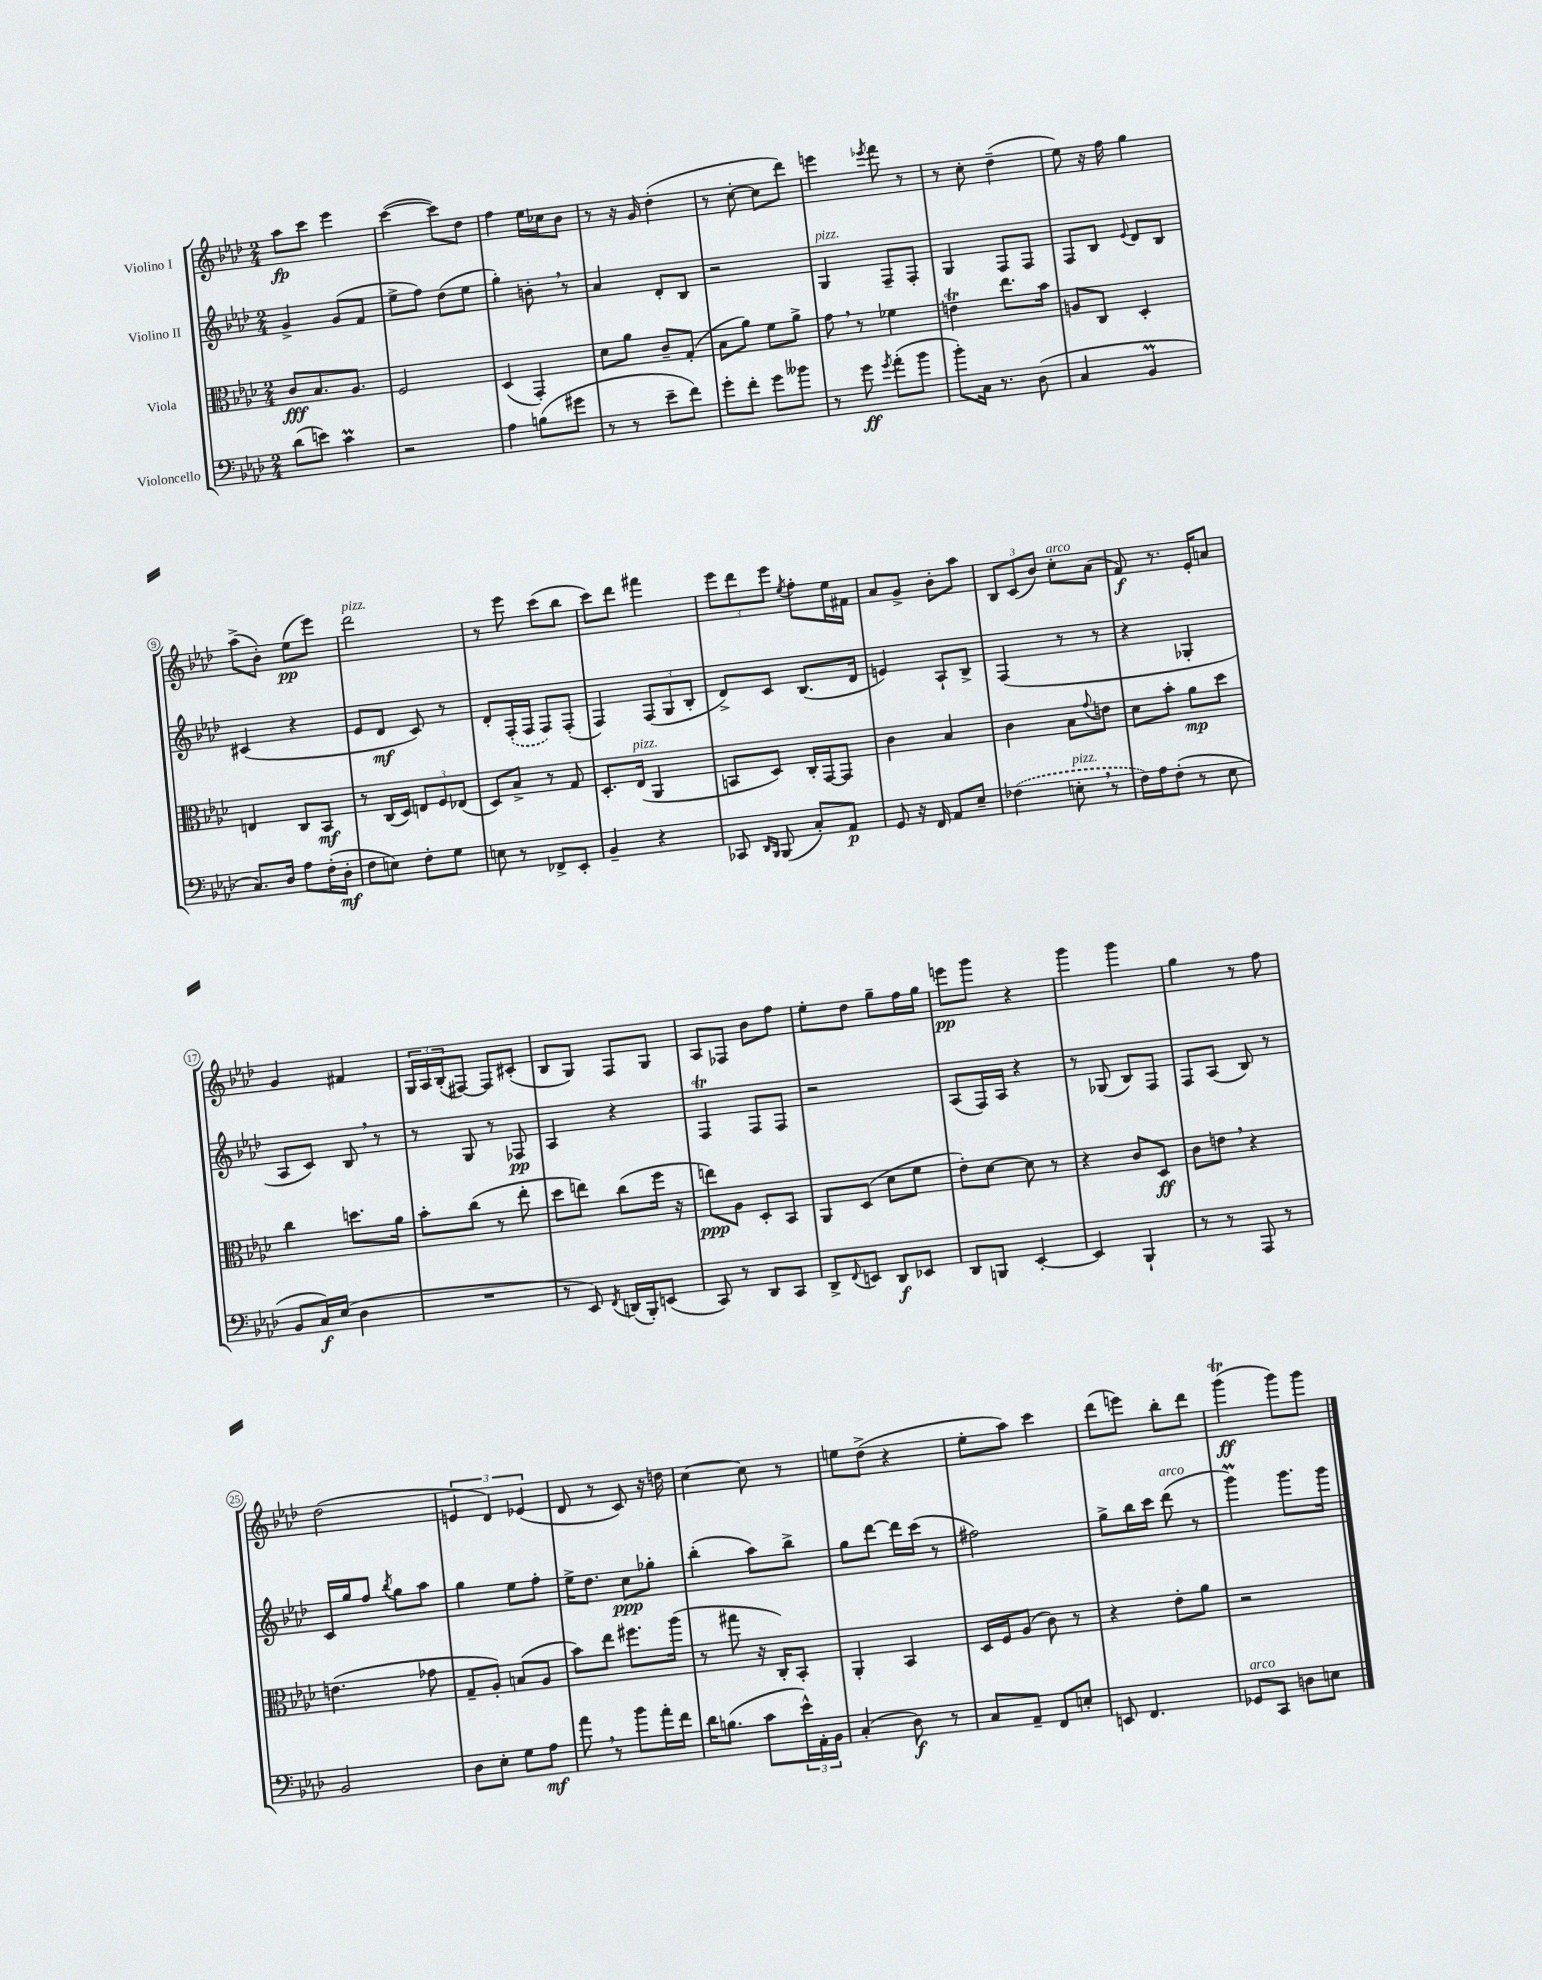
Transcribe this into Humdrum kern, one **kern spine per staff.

**kern	**dynam	**kern	**dynam	**kern	**dynam	**kern	**dynam
*part4	*part4	*part3	*part3	*part2	*part2	*part1	*part1
*staff4	*staff4	*staff3	*staff3	*staff2	*staff2	*staff1	*staff1
*I"Violoncello	*	*I"Viola	*	*I"Violino II	*	*I"Violino I	*
*clefF4	*	*clefC3	*	*clefG2	*	*clefG2	*
*k[b-e-a-d-]	*	*k[b-e-a-d-]	*	*k[b-e-a-d-]	*	*k[b-e-a-d-]	*
*M2/4	*	*M2/4	*	*M2/4	*	*M2/4	*
=1	=1	=1	=1	=1	=1	=1	=1
(8d-\L	.	8c/L	fff	4g^/	.	8aa-\L	fp
8en\J)	.	8.B-/	.	.	.	8ccc\J	.
4cm\	.	.	.	(8g/L	.	4eee-\	.
.	.	8.A-/J	.	.	.	.	.
.	.	.	.	8f/J	.	.	.
=2	=2	=2	=2	=2	=2	=2	=2
2r	.	2F/	.	8ee-^\L	.	([4ccc\	.
.	.	.	.	8ff\J)	.	.	.
.	.	.	.	(8dd-\L	.	8ccc\L])	.
.	.	.	.	8ee-\J	.	8dd-\J	.
=3	=3	=3	=3	=3	=3	=3	=3
4A-\	.	(4D-/	.	4gg'\)	.	4ff\	.
(8Bn\L	.	4GG'/)	.	8bn',\	.	16ee-\LL	.
.	.	.	.	.	.	16cc-X\J	.
8g#X\J	.	.	.	8r	.	8b-\J	.
=4	=4	=4	=4	=4	=4	=4	=4
8r	.	8d-\L	.	4a-/	.	8r	.
8r	.	8a-\J	.	.	.	16r	.
.	.	.	.	.	.	16g/	.
8e-~\L	.	8c~/L	.	8d-'/L	.	(4dd-'\	.
8f\J)	.	(8G'/J	.	8B-/J	.	.	.
=5	=5	=5	=5	=5	=5	=5	=5
8g'\L	.	8B-\L	.	2r	.	8r	.
8f'\J	.	8a-\J)	.	.	.	[8cc'\	.
8g\L	.	8f\L	.	.	.	8cc\L]	.
8b--X\J	.	8a-^\J	.	.	.	8ddd-\J)	.
=6	=6	=6	=6	=6	=6	=6	=6
!	!	!	!	!LO:TX:a:i:t=pizz.	!	!	!
8r	.	8g,\	.	4G/	.	4eeen\	.
8g\	ff	8r	.	.	.	.	.
8qg/	.	.	.	.	.	8qeee-X/	.
(8a-'\L	.	4f-X\	.	8F~/L	.	8fff\	.
8b-\J	.	.	.	8F'/J	.	8r	.
=7	=7	=7	=7	=7	=7	=7	=7
8b-'\L)	.	4ent\	.	4G/	.	8r	.
16C\Jk	.	.	.	.	.	8cc'\	.
8.r	.	.	.	.	.	.	.
.	.	8.ee-\L	.	8F/L	.	(4dd-~\	.
(8D-\	.	.	.	8F/J	.	.	.
.	.	16b-\Jk	.	.	.	.	.
=8	=8	=8	=8	=8	=8	=8	=8
4C/	.	8An/L	.	8F/L	.	8ee-\)	.
.	.	8C/J	.	8B-/J	.	16r	.
.	.	.	.	.	.	16ff\	.
.	.	.	.	8qqe-/	.	.	.
4BB-M/	.	4D-'/	.	8d-/L	.	4gg\	.
.	.	.	.	8B-/J	.	.	.
!!LO:LB:g=z
=9	=9	=9	=9	=9	=9	=9	=9
8.C/L)	.	4En/	.	(4c#X/	.	(8aa-^\L	.
.	.	.	.	.	.	8b-'\J)	.
16D-/Jk	.	.	.	.	.	.	.
8A-\L	.	8C/L	.	4r	.	(8ee-\L	pp
(16F'\L	.	8BB-/J	mf	.	.	8eee-\J)	.
16D-'\JJ	mf	.	.	.	.	.	.
=10	=10	=10	=10	=10	=10	=10	=10
!	!	!	!	!	!	!LO:TX:a:i:t=pizz.	!
8F\L	.	8r	.	8e-/L	.	2ddd-\	.
8En\J)	.	(16C/LL	.	8d-/J	mf	.	.
.	.	16D-/JJ)	.	.	.	.	.
8F'\L	.	12En/L	.	8c/)	.	.	.
.	.	12F/	.	.	.	.	.
8G\J	.	.	.	8r	.	.	.
.	.	(12E-X/J	.	.	.	.	.
=11	=11	=11	=11	=11	=11	=11	=11
8En\	.	8D-/L)	.	8d-'/L	.	8r	.
8r	.	8B-^/J	.	(16F'/L	.	8eee-\	.
.	.	.	.	16F/JJ	.	.	.
8FF-X^/L	.	8r	.	8F/L)	.	(8ccc\L	.
8EE-'/J	.	8G/	.	(8F'/J	.	8bb-\J	.
=12	=12	=12	=12	=12	=12	=12	=12
4BB-~/	.	8.D-'/L	.	4F/)	.	8ccc\L)	.
.	.	.	.	.	.	8ddd-\J	.
!	!	!LO:TX:a:i:t=pizz.	!	!	!	!	!
.	.	(16E-/Jk	.	.	.	.	.
4r	.	4AA-/	.	(12F/L	.	4fff#X\	.
.	.	.	.	12G/	.	.	.
.	.	.	.	12B-'/J	.	.	.
=13	=13	=13	=13	=13	=13	=13	=13
8CC-X/	.	8BBn/L	.	8d-^/L)	.	12eee-\L	.
.	.	.	.	.	.	12ddd-\	.
16qqDD-/LL	.	.	.	.	.	.	.
16qqBBB-/JJ	.	.	.	.	.	.	.
(8BBB-/	.	8D-/J)	.	8c/J	.	.	.
.	.	.	.	.	.	12eee-\J	.
.	.	.	.	.	.	8qee-/	.
8C'/L)	.	16C'/LL	.	(8.B-/L	.	8ff'\L	.
.	.	[16GG/J	.	.	.	.	.
8AA-/J	p	8GG/J]	.	.	.	16ee-\L	.
.	.	.	.	16d-/Jk	.	16f#X\JJ	.
=14	=14	=14	=14	=14	=14	=14	=14
8GG/	.	4c\	.	4en/)	.	8a-/L	.
16r	.	.	.	.	.	8g^/J	.
16FF/	.	.	.	.	.	.	.
8AA-/L	.	4B-/	.	8A-`/L	.	8b-'\L	.
8E-~/J	.	.	.	8B-^/J	.	8aa-\J	.
=15	=15	=15	=15	=15	=15	=15	=15
(4F-X\	.	4c\	.	(4F/	.	12B-/L	.
.	.	.	.	.	.	(12c/	.
.	.	.	.	.	.	12b-/J)	.
!	!	!	!	!	!	!LO:TX:a:i:t=arco	!
!LO:TX:a:i:t=pizz.	!	!	!	!	!	!	!
8En',\	.	8B-\L	.	8r	.	8cc'\L	.
.	.	8qqg/	.	.	.	.	.
8r	.	8en\J	.	8r	.	(8a-\J	.
=16	=16	=16	=16	=16	=16	=16	=16
16F\LL)	.	8d-\L	.	4r	.	8f/)	f
16A-\J	.	.	.	.	.	.	.
(8F'\J	.	8b-'\J	.	.	.	8.r	.
8r	.	8a-\L	mp	4G-X'/	.	.	.
.	.	.	.	.	.	16e-'/KL	.
8E-\	.	8dd-\J	.	.	.	8an/J	.
!!LO:LB:g=z
=17	=17	=17	=17	=17	=17	=17	=17
8BB-/L	.	4cc\	.	8A-/L	.	4g/	.
16C/L)	f	.	.	8c/J)	.	.	.
(16E-/JJ	.	.	.	.	.	.	.
4D-\	.	8.ddn\L	.	8B-,/	.	4f#X/	.
.	.	.	.	8r	.	.	.
.	.	16a-\Jk	.	.	.	.	.
=18	=18	=18	=18	=18	=18	=18	=18
2r	.	8b-'\L	.	8r	.	24G/LL	.
.	.	.	.	.	.	24A-/	.
.	.	.	.	.	.	(24B-'/J	.
.	.	(8cc\J	.	8G/	.	[8F#X/J)	.
.	.	8r	.	8r	.	8F#/L]	.
.	.	8ee-'\	.	8F-X/	pp	(8c#X'/J	.
=19	=19	=19	=19	=19	=19	=19	=19
8r	.	8dd-\L	.	4A-/	.	8B-/L	.
8EE-/)	.	8een\J)	.	.	.	8G/J)	.
8qFF/	.	.	.	.	.	.	.
(16DDn/LL	.	(8cc\L	.	4r	.	8F/L	.
16BBB-'/J)	.	.	.	.	.	.	.
(8EEn/J	.	16ff\Jk	.	.	.	8G/J	.
.	.	16r	.	.	.	.	.
=20	=20	=20	=20	=20	=20	=20	=20
8CC/)	.	8een\L)	ppp	4FT/	.	8A-/L	.
8r	.	8A-\J	.	.	.	8F-X/J	.
8DD-/L	.	8D-'/L	.	8F/L	.	8b-\L	.
8CC/J	.	8BB-/J	.	8F/J	.	8ff\J	.
=21	=21	=21	=21	=21	=21	=21	=21
8DD-^/L	.	8AA-/L	.	2r	.	8ee-'\L	.
8qqFF/	.	.	.	.	.	.	.
8EEn/J	.	(8D-/J	.	.	.	8dd-\J	.
8DD-/L	f	8d-\L	.	.	.	8gg~\L	.
8EE-X/J	.	8f\J	.	.	.	16ff\L	.
.	.	.	.	.	.	16gg\JJ	.
=22	=22	=22	=22	=22	=22	=22	=22
8DD-/L	.	8e-'\L)	.	(8A-/L	.	8eeen\L	pp
8BBBn/J	.	[8d-\J	.	16F/L)	.	8ggg\J	.
.	.	.	.	16A-/JJ	.	.	.
[4EE-'/	.	8d-\]	.	4r	.	4r	.
.	.	8r	.	.	.	.	.
=23	=23	=23	=23	=23	=23	=23	=23
4EE-/]	.	4r	.	8r	.	4ggg\	.
.	.	.	.	(8G-X/	.	.	.
4BBB-`/	.	8c/L	.	8B-/L)	.	4ggg\	.
.	.	8D-/J	ff	8F/J	.	.	.
=24	=24	=24	=24	=24	=24	=24	=24
8r	.	8c\L	.	8F/L	.	4gg\	.
8r	.	8en,\J	.	(8A-/J	.	.	.
8AAA-/	.	4r	.	8B-/)	.	8r	.
8r	.	.	.	8r	.	8ff\	.
!!LO:LB:g=z
=25	=25	=25	=25	=25	=25	=25	=25
2BB-/	.	(4.en\	.	16c/LL	.	(2dd-\	.
.	.	.	.	16gg/J	.	.	.
.	.	.	.	8ff/J	.	.	.
.	.	.	.	8qbb-/	.	.	.
.	.	.	.	8gg\L	.	.	.
.	.	8g-X\	.	8aa-\J	.	.	.
=26	=26	=26	=26	=26	=26	=26	=26
8D-\L	.	8G~/L	.	4gg\	.	6en/	.
8E-'\J	.	8A-'/J)	.	.	.	.	.
.	.	.	.	.	.	6d-/)	.
8G\L	.	(8Bn/L	.	8ee-\L	.	.	.
.	.	.	.	.	.	(6e-X/	.
8A-\J	mf	8A-/J	.	8ff'\J	.	.	.
=27	=27	=27	=27	=27	=27	=27	=27
8a-,\	.	8b-\L)	.	16ee-^\KL	.	8d-/	.
.	.	.	.	8.dd-\J	.	.	.
8r	.	8ee-\J	.	.	.	8r	.
8b-\L	.	8.ff#X\L	.	8cc\L	ppp	8c/)	.
16a-'\L	.	.	.	8gg-X'\J	.	16r	.
16f\JJ	.	(16aa-\Jk	.	.	.	16ddn\	.
=28	=28	=28	=28	=28	=28	=28	=28
16d-\KL	.	8r	.	(4bb-'\	.	[4cc\	.
(8.Bn\J	.	.	.	.	.	.	.
.	.	8gg#X\	.	.	.	.	.
8c\L	.	16r	.	8aa-\L)	.	8cc\]	.
.	.	16C'/KL)	.	.	.	.	.
24e-^^\L)	.	8BB-'/J	.	8bb-^\J	.	8r	.
24AA-'\	.	.	.	.	.	.	.
24BB-\JJ	.	.	.	.	.	.	.
=29	=29	=29	=29	=29	=29	=29	=29
(4C'/	.	4AA-'/	.	8gg\L	.	8een\L	.
.	.	.	.	[8ddd-\J	.	(8dd-^\J	.
8D-\)	f	4BB-/	.	16ddd-\LL]	.	4r	.
.	.	.	.	(16ccc\JJ	.	.	.
8r	.	.	.	8r	.	.	.
=30	=30	=30	=30	=30	=30	=30	=30
8C/L	.	16D-/LL	.	2ff#X\)	.	8ee-'\L	.
.	.	16F/J	.	.	.	.	.
8AA-~/J	.	(8A-/J	.	.	.	8aa-\J)	.
8FF/L	.	8c\)	.	.	.	4ccc\	.
8En'/J	.	8r	.	.	.	.	.
=31	=31	=31	=31	=31	=31	=31	=31
8EEn/	.	4r	.	8gg^\L	.	(8ddd-\L	.
4.FF/	.	.	.	16bb-\L	.	8eeen\J)	.
.	.	.	.	16ccc\JJ	.	.	.
!	!	!	!	!LO:TX:a:i:t=arco	!	!	!
.	.	8e-'\L	.	(8ddd-\	.	8bb-'\L	.
.	.	8a-\J	.	8r	.	8ddd-\J	.
=32	=32	=32	=32	=32	=32	=32	=32
!LO:TX:a:i:t=arco	!	!	!	!	!	!	!
8GG-X/L	.	2r	.	4gggm\)	.	(4gggt\	ff
8CC/J	.	.	.	.	.	.	.
8Dn\L	.	.	.	8.ggg\L	.	8ggg\L)	.
8En\J	.	.	.	.	.	8ggg\J	.
.	.	.	.	16ggg\Jk	.	.	.
==	==	==	==	==	==	==	==
*-	*-	*-	*-	*-	*-	*-	*-
